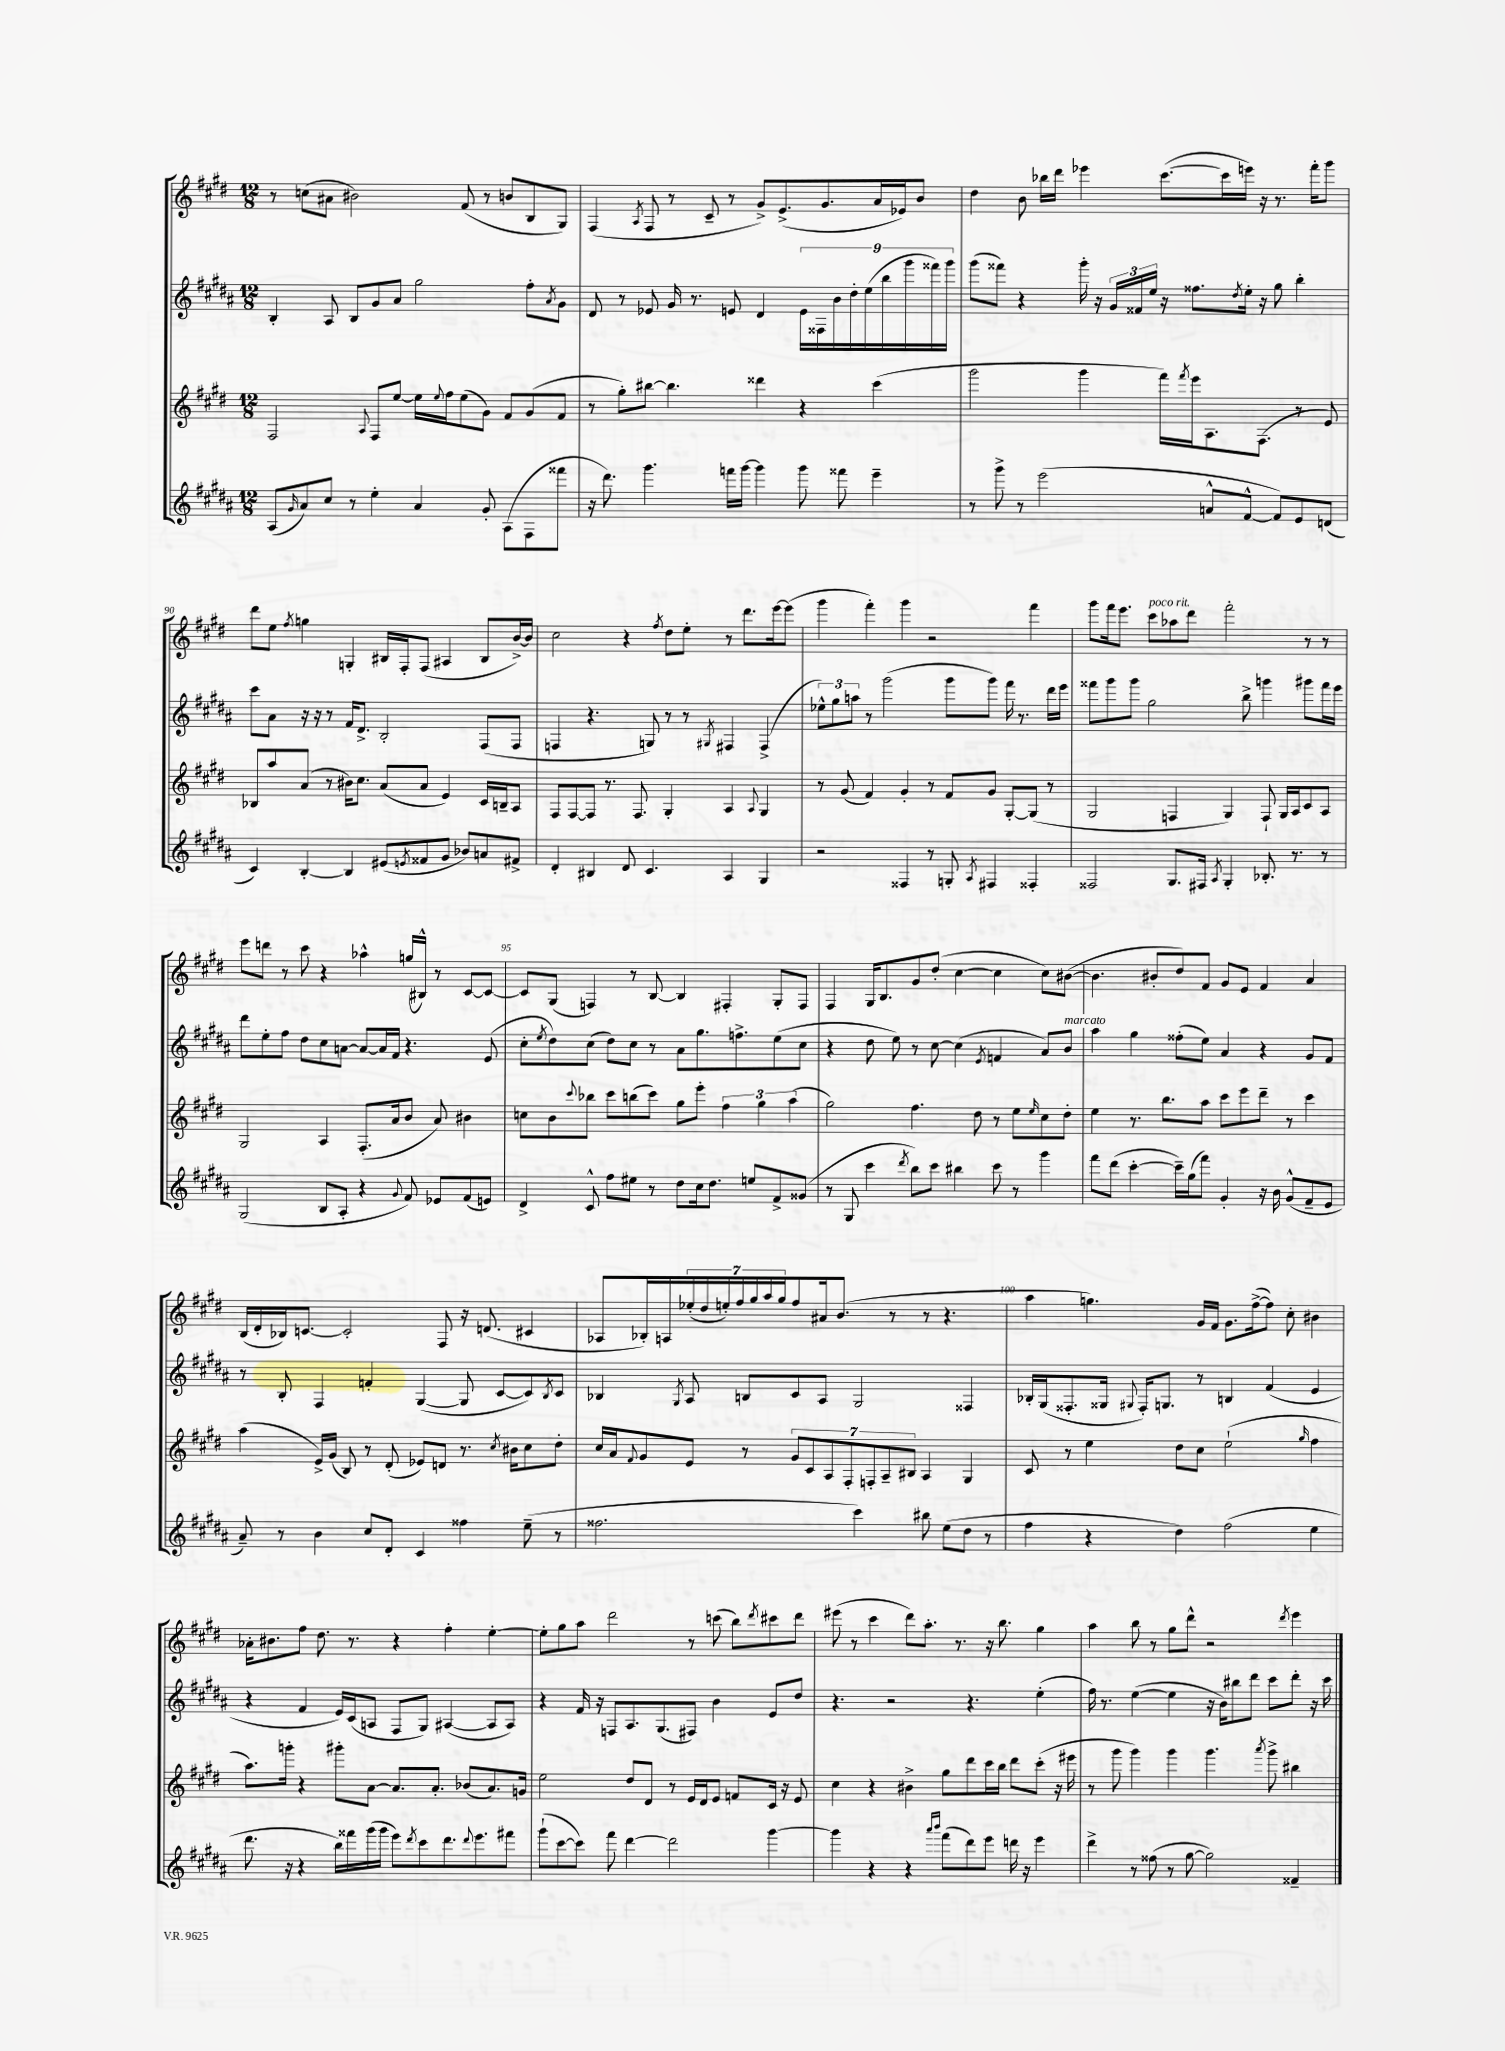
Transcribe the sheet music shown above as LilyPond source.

<<
\new StaffGroup <<
\new Staff = "s0" {
    \clef treble \key e \major \numericTimeSignature \time 12/8
    r8 c''8( ais'8 bis'2) fis'8( r8 b'8 b8 gis8) |
    fis4( \acciaccatura { a8 } fis8 r8 cis'8-- r8 gis'8->) e'8.->( gis'8. a'16 ees'16) b'8 |
    dis''4 b'8 bes''16 dis'''16 ees'''4 cis'''8.~( cis'''16 e'''16) r16 r8. fis'''16-. gis'''8 |
    dis'''8 e''8 \acciaccatura { fis''8 } g''4 g4-. bis16 fis16-. fis8( ais4 bis8 b'16~->) b'16 |
    cis''2 r4 \acciaccatura { fis''8 } dis''8 e''8-. r8 dis'''8. e'''16~ e'''8( |
    gis'''4 fis'''4-.) gis'''4 r2 fis'''4 |
    gis'''8 fis'''16 e'''8. cis'''8^\markup { \italic "poco rit." } aes''8 dis'''8 fis'''2-. r8 r8 |
    e'''8 d'''8 r8 cis'''8 r4 aes''4-^ g''16( bis16-^) r8 cis'8~ cis'8~ |
    cis'8 gis8( f4) r8 b8~ b4 fis4-. gis8-. fis8 |
    fis4 gis16 b8. gis'8 dis''8-.( cis''4~ cis''4 cis''8) bis'8~( |
    bis'4. bis'8-. dis''8) fis'8 gis'8 e'8 fis'4 a'4 |
    b16( dis'16-. bes16) c'8.~ c'2-. fis8 r16 d'8.( cis'4 |
    aes8 bes16-.) a16 \tuplet 7/4 { ees''16-.( dis''16 e''16-.) fis''16 gis''16 a''16 gis''16 } fis''8 ais'16 b'8.( r8 r8 r4. |
    a''4 g''4.) gis'16 fis'16 gis'8. fis''16~->( fis''8) cis''8-. bis'4 |
    aes'16-. bis'8. fis''8 dis''8. r8. r4 fis''4-. e''4~-. |
    e''8-. gis''8 a''8 dis'''2 r8 c'''8( b''8) \acciaccatura { dis'''8 } cis'''8 dis'''8 |
    eis'''8( r8 cis'''4 dis'''8) a''8.-. r8. r16 b''8. gis''4 |
    a''4 b''8 r8 gis''8 dis'''8-^ r2 \acciaccatura { dis'''8 } e'''4 \bar "|." |
}
\new Staff = "s1" {
    \clef treble \key b \major \numericTimeSignature \time 12/8
    b4-. ais8 b8 gis'8 ais'8 gis''2 fis''8-. \acciaccatura { ais'8 } gis'8 |
    dis'8 r8 ees'8 gis'16 r8. e'8 dis'4 \tuplet 9/8 { e'16 fisis16 b'16 dis''16-. e''16( b''16 gis'''16 fisis'''16) gis'''16 } |
    gis'''8( fisis'''8) r4 gis'''16-. r16 \tuplet 3/2 { gis'16 fisis'16 e''16 } r16 fisis''8. \acciaccatura { dis''8 } e''16-. r16 gis''8 b''4-. |
    cis'''8 ais'8 r16 r16 r8 fis'16 dis'8.-> b2-. fis8( fis8 |
    f4 r4. g8) r8 r8 \acciaccatura { gis8 } fis4 fis4->( |
    \tuplet 3/2 { ees''8-^) gis''8 a''8 } r8 gis'''2( gis'''8 gis'''8) fis'''16 r8. dis'''16 e'''16 |
    fisis'''8 gis'''8 gis'''8 gis''2 b''8-> g'''4 gis'''8 fisis'''16 e'''16 |
    dis'''8 e''8-. fis''8 dis''8 cis''8 a'8~ a'8~ a'16 fis'16 r4. e'8( |
    cis''8-. \acciaccatura { e''8 } dis''8) cis''8( dis''8) cis''8 r8 ais'8 gis''8. f''8.-> e''8( cis''8 |
    r4 dis''8 e''8) r8 cis''8~ cis''4( \acciaccatura { e'8 } f'4 ais'8) b'8^\markup { \italic "marcato" } |
    ais''4 gis''4 fisis''8-.( e''8) ais'4 r4 gis'8 fis'8 |
    r8 b8-. fis4 f'4-. gis4~( gis8 cis'8~ cis'8) \acciaccatura { b8 } cis'8 |
    bes4 \acciaccatura { gis8 } ais8 b8 cis'8 ais8 gis2 fisis4 |
    bes16-. gis16( fisis8.-. gisis16 \appoggiatura { gis8 } fisis16-.) g8. r8 b4 fis'4( e'4 |
    r4 fis'4 e'16) cis'16( a8 fis8 gis8) ais4~( ais8 ais8) |
    r4 fis'16 r16 f8 ais8. gis8.( fis8) b'4 e'8 dis''8 |
    r4. r2 r4. e''4-.( |
    fis''16) r8. e''4~( e''4 r16 b'16) bis''8 dis'''8 cis'''8 dis'''8-. r16 cis'''16 \bar "|." |
}
\new Staff = "s2" {
    \clef treble \key e \major \numericTimeSignature \time 12/8
    fis2 \appoggiatura { a8 } fis8 e''8~ e''16 \appoggiatura { e''8 } fis''16 e''8( gis'8) fis'8 gis'8( fis'8 |
    r8 gis''8-.) bis''8~ bis''4. disis'''4 r4 cis'''4( |
    gis'''2 gis'''4 fis'''16) \acciaccatura { fis'''8 } e'''16 a8. fis8.( r8 e'8) |
    bes8 a''8 a'8( r8 bis'16) cis''8. a'8( a'8 e'4) cis'16 b16-- a8 |
    fis8 fis8~ fis8 r8. fis8. gis4-. a4 \appoggiatura { a8 } gis4 |
    r8 gis'8( fis'4) gis'4-. r8 fis'8 gis'8 gis8~-. gis8( r8 |
    gis2 f4 gis4) f8-! gis16 a16 cis'8 a8 |
    gis2 a4 fis8.-.( a'16 b'8 a'8) bis'4 |
    c''8 b'8 \appoggiatura { cis'''8 } bes''8 cis'''8 b''8( cis'''8) gis''8 e'''8-. \tuplet 3/2 { fis''4 gis''4 a''4( } |
    gis''2) fis''4. dis''8 r8 e''8 \grace { e''16 } cis''8 dis''8-. |
    e''4 r8. b''8. a''8 cis'''8 e'''8 dis'''8-- r8 cis'''4 |
    a''4( e'16->) gis'16( b8) r8 dis'8-.( ees'8) d'8 r8. \acciaccatura { cis''8 } bis'16 cis''8 dis''8-. |
    cis''16 a'16 \appoggiatura { fis'8 } gis'8 e'8 r8 \tuplet 7/4 { gis'8 cis'8 a8 fis8-. f8-. a8-- bis8 } a4 gis4 |
    cis'8 r8 e''4 dis''8 cis''8 e''2-!( \grace { gis''16 } fis''4 |
    a''8.) g'''16-. r4 gis'''8-. a'8~ a'8. a'8.-. bes'8( a'8.) g'16 |
    e''2 dis''8 dis'8 r8 e'16 dis'16 e'8 f'8 cis'16 r16 e'8 |
    cis''4 r4 bis'4-> gis''8 dis'''8 cis'''16 b''16 dis'''8 cis'''8-.( r16 eis'''16 |
    r8 gis'''8 gis'''4) gis'''4 gis'''4. \acciaccatura { a'''8 } gis'''8-> bis''4 \bar "|." |
}
\new Staff = "s3" {
    \clef treble \key b \major \numericTimeSignature \time 12/8
    ais8( \grace { gis'16 } ais'8) cis''8 r8 e''4-. ais'4 gis'8-. ais8( fis8 fisis'''8 |
    r16 dis'''8.) gis'''4. f'''16 gis'''16~ gis'''4 gis'''8 fisis'''8 e'''4-- |
    r8 gis'''8-> r8 e'''2( a'8-^ fis'8~-^ fis'8) e'8 d'8( |
    cis'4) b4~-. b4 eis'8( \acciaccatura { e'8 } fisis'8 gis'8 bes'8) a'8 fis'8-> |
    dis'4-. bis4 dis'8 cis'4. ais4 gis4 |
    r2 fisis4 r8 g8-. \acciaccatura { ais8 } fis4 fisis4-. |
    fisis2 gis8. fis16 \acciaccatura { ais8 } gis4-. bes8.-. r8. r8 |
    gis2( b8 ais8-. r4 \appoggiatura { gis'8 } fis'8) ees'8 fis'8( e'8) |
    dis'4-> cis'8-^ fis''8 eis''8 r8 dis''8 cis''16 dis''8. e''8 fis'8-> gisis'8( |
    r8 gis8 cis'''4 \acciaccatura { dis'''8 } b''8) cis'''8 bis''4 cis'''8 r8 gis'''4 |
    fis'''8 dis'''8( cis'''4~-. cis'''16--) gis''16( fis'''8) gis'4-. r16 b'16 gis'8-^( fis'8-- e'8 |
    ais'8--) r8 b'4 cis''8 dis'8-. cis'4 fisis''4 e''8--( r8 |
    fisis''2. cis'''4) bis''8 e''8( dis''8 r8 |
    fis''4 r4 dis''4) fis''2( e''4 |
    dis'''8. r16 r4 b''16) fisis'''16 gis'''16( gis'''16 e'''8) \acciaccatura { dis'''8 } cis'''8 dis'''8. \appoggiatura { dis'''8 } e'''8. fis'''8 |
    gis'''8-!( cis'''8~ cis'''8) fis'''8 dis'''4~ dis'''2 gis'''4~ |
    gis'''4 r4 r4 \grace { ais'''16 b'''16 } fis'''8( dis'''8) e'''8 d'''16 r16 e'''4 |
    dis'''4-> r8 fisis''8( r8 gis''8~ gis''2) fisis'4-- \bar "|." |
}
>>
>>
\layout { \context { \Score currentBarNumber = #87 \override BarNumber.break-visibility = ##(#f #t #t) barNumberVisibility = #(every-nth-bar-number-visible 5) } }
